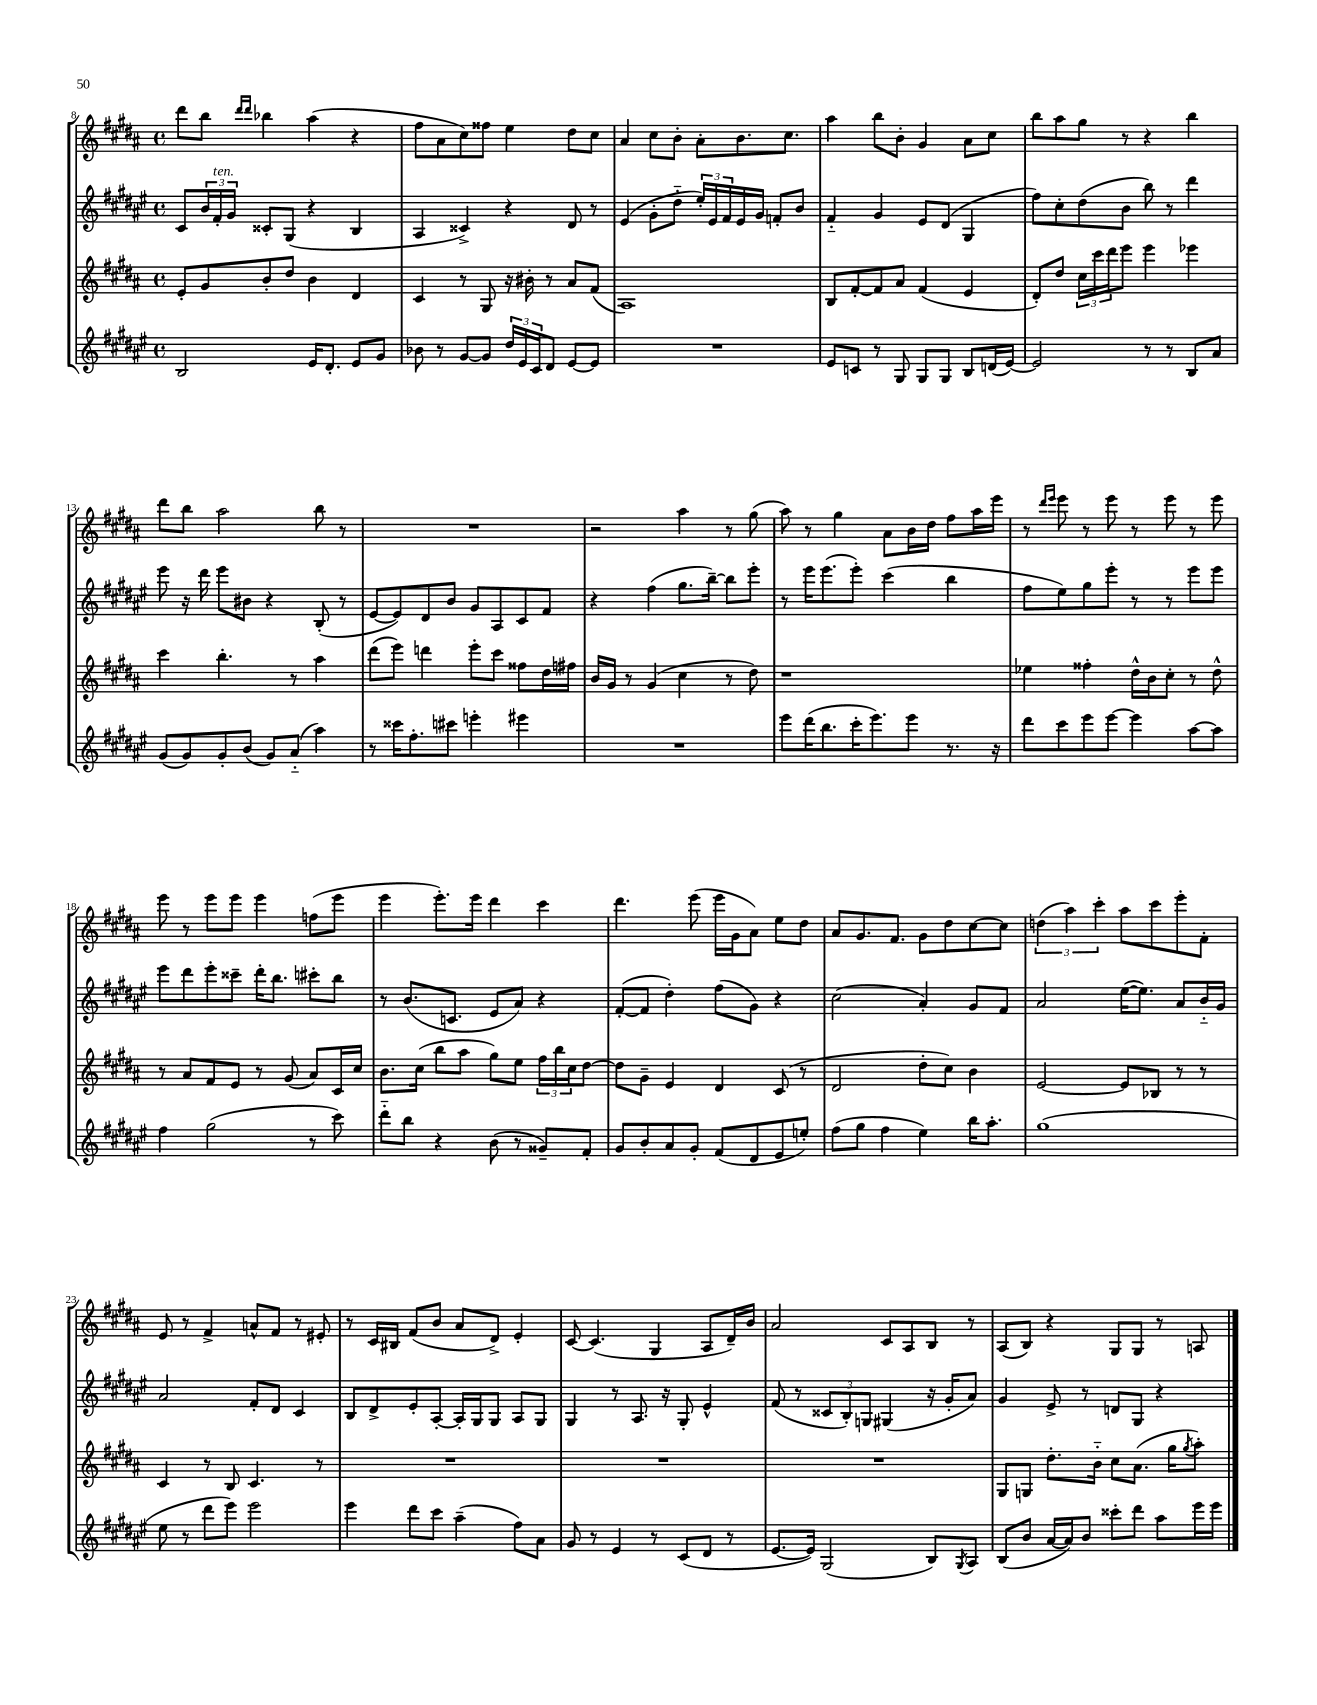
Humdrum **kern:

**kern	**kern	**kern	**kern
*staff4	*staff3	*staff2	*staff1
*clefG2	*clefG2	*clefG2	*clefG2
*k[f#c#g#d#a#e#]	*k[f#c#g#d#a#]	*k[f#c#g#d#a#e#]	*k[f#c#g#d#a#]
*M4/4	*M4/4	*M4/4	*M4/4
*met(c)	*met(c)	*met(c)	*met(c)
2B/	8e'/L	8c#/L	8ddd#\L
.	8g#/	24b/L	8bb\J
.	.	24f#'/	.
.	.	24g#/JJ	.
.	.	.	16qqddd#/LL
.	.	.	16qqddd#/JJ
.	8b'/	8c##'/L	4bb-\
.	8dd#/J	(8G#/J	.
16e#/LK	4b\	4r	(4aa#\
8.d#'/J	.	.	.
8e#/L	4d#/	4B/	4r
8g#/J	.	.	.
=	=	=	=
8b-\	4c#/	4A#/	8ff#\L
8r	.	.	8a#\
[8g#/L	8r	4c##^/)	8cc#\)
8g#/]J	8G#/	.	8ff##\J
24dd#/LL	16r	4r	4ee\
24e#/	.	.	.
.	16b#'\	.	.
24c#/J	.	.	.
8d#/J	8r	.	.
[8e#/L	8a#/L	8d#/	8dd#\L
8e#/]J	(8f#/J	8r	8cc#\J
=	=	=	=
1r	1A#)	(4e#/	4a#/
.	.	8g#'\L	8cc#\L
.	.	8dd#'~\J	8b'\J
.	.	24ee#'/LL)	8a#'\L
.	.	24e#/	.
.	.	24f#/	.
.	.	16e#/	8.b\
.	.	16g#/JJ	.
.	.	8f'/L	.
.	.	.	8.cc#\J
.	.	8b/J	.
=	=	=	=
8e#/L	8B/L	4f#'~/	4aa#\
8c/J	[8f#'/	.	.
8r	8f#/]	4g#/	8bb\L
8G#/	8a#/J	.	8b'\J
8G#/L	(4f#/	8e#/L	4g#/
8G#/J	.	(8d#/J	.
8B/L	4e/	4G#/	8a#\L
(16d/L	.	.	8cc#\J
[16e#/JJ)	.	.	.
=	=	=	=
2e#/]	8d#'/L)	8ff#\L)	8bb\L
.	8dd#/J	8cc#'\	8aa#\
.	24cc#\LL	(8dd#\	8gg#\J
.	24ccc#\	.	.
.	24ddd#\J	.	.
.	8eee\J	8b\J	8r
8r	4eee\	8bb\)	4r
8r	.	8r	.
8B/L	4eee-\	4ddd#\	4bb\
8a#/J	.	.	.
=	=	=	=
(8g#/L	4ccc#\	8eee#\	8ddd#\L
8g#/)	.	16r	8bb\J
.	.	16ddd#\	.
8g#'/	4.bb'\	8eee#\L	2aa#\
(8b/J	.	8b#\J	.
8g#/L)	.	4r	.
(8a#'~/J	8r	.	.
4aa#\)	4aa#\	(8B'/	8bb\
.	.	8r	8r
=	=	=	=
8r	(8ddd#\L	[8e#/L	1r
16ccc##\LK	8eee\J)	8e#/])	.
8.ff#'\	.	.	.
.	4ddd\	8d#/	.
8ccc#\J	.	8b/J	.
4eee'\	8eee'\L	8g#/L	.
.	8ccc#\J	8A#/	.
4eee#\	8ff##\L	8c#/	.
.	16dd#\L	8f#/J	.
.	16ff#\JJ	.	.
=	=	=	=
1r	16b/LL	4r	2r
.	16g#/JJ	.	.
.	8r	.	.
.	(4g#/	(4ff#\	.
.	4cc#\	8.gg#\L	4aa#\
.	.	[16bb~\Jk)	.
.	8r	8bb\]L	8r
.	8dd#\)	8eee#'\J	(8gg#\
=	=	=	=
8eee#\L	1r	8r	8aa#\)
(16ddd#\K	.	16eee#\LK	8r
8.bb\	.	(8.eee#\	.
.	.	.	4gg#\
16ccc#'\K	.	8eee#'\J)	.
8.eee#\)	.	.	.
.	.	(4ccc#\	8a#\L
8eee#\J	.	.	16b\L
.	.	.	16dd#\JJ
8.r	.	4bb\	8ff#\L
.	.	.	16aa#\L
16r	.	.	16eee\JJ
=	=	=	=
8ddd#\L	4ee-\	8ff#\L	8r
.	.	.	16qqddd#/LL
.	.	.	16qqeee/JJ
8ccc#\	.	8ee#\)	8eee\
8eee#\	4ff##'\	8gg#\	8r
[8eee#\J	.	8eee#'\J	8eee\
4eee#\]	16dd#^^\LL	8r	8r
.	16b\J	.	.
.	8cc#'\J	8r	8eee\
[8aa#\L	8r	8eee#\L	8r
8aa#\]J	8dd#^^\	8eee#\J	8eee\
=	=	=	=
4ff#\	8r	8eee#\L	8eee\
.	8a#/L	8ddd#\	8r
(2gg#\	8f#/	8eee#'\	8eee\L
.	8e/J	8ccc##~\J	8eee\J
.	8r	16ddd#'\LK	4eee\
.	.	8.bb\J	.
.	(8g#/	.	.
8r	8a#/L)	8ccc#'\L	(8ff\L
8ccc#\)	16c#/L	8bb\J	8eee\J
.	16cc#/JJ	.	.
=	=	=	=
8ddd#'~\L	8.b\L	8r	4eee\
8bb\J	.	(8.b/L	.
.	(16cc#\Jk	.	.
4r	8bb\L	.	8.eee'\L)
.	.	8.c/J	.
.	8aa#\J	.	.
.	.	.	16eee\Jk
(8b\	8gg#\L)	8e#/L	4ddd#\
8r	8ee\J	8a#/J)	.
8g##~/L)	24ff#\LL	4r	4ccc#\
.	24bb\	.	.
.	24cc#\J	.	.
8f#'/J	[8dd#\J	.	.
=	=	=	=
8g#/L	8dd#\]L	([8f#'/L	4.ddd#\
8b'/	8g#~\J	8f#/]J	.
8a#/	4e/	4dd#'\)	.
8g#'/J	.	.	(8eee\
(8f#/L	4d#/	(8ff#\L	16eee\LL
.	.	.	16g#\J
8d#/	.	8g#\J)	8a#\J)
8e#/	(8c#/	4r	8ee\L
8ee'/J)	8r	.	8dd#\J
=	=	=	=
(8ff#\L	2d#/	(2cc#\	8a#/L
8gg#\J	.	.	8.g#/
4ff#\	.	.	.
.	.	.	8.f#/J
4ee#\)	8dd#'\L	4a#'/)	8g#\L
.	8cc#\J)	.	8dd#\
16bb\LK	4b\	8g#/L	[8cc#\
8.aa#'\J	.	.	.
.	.	8f#/J	8cc#\]J
=	=	=	=
(1gg#	[2e/	2a#/	(6dd\
.	.	.	6aa#\)
.	.	.	6ccc#'\
.	8e/]L	([16ee#\LK	8aa#\L
.	.	8.ee#\]J)	.
.	8B-/J	.	8ccc#\
.	8r	8a#/L	8eee'\
.	8r	16b'~/L	8f#'\J
.	.	16g#/JJ	.
=	=	=	=
8ee#\	4c#/	2a#/	8e/
8r	.	.	8r
8ddd#\L	8r	.	4f#^/
8eee#\J)	8B/	.	.
2eee#\	4.c#/	8f#'/L	8a^^/L
.	.	8d#/J	8f#/J
.	.	4c#/	8r
.	8r	.	8e#'/
=	=	=	=
4eee#\	1r	8B/L	8r
.	.	8d#^/	16c#/LL
.	.	.	16B#/JJ
8ddd#\L	.	8e#'/	(8f#/L
8ccc#\J	.	[8A#'/J	8b/J
(4aa#~\	.	16A#'/]LL	8a#/L
.	.	16G#/J	.
.	.	8G#/J	8d#^/J)
8ff#\L)	.	8A#/L	4e'/
8a#\J	.	8G#/J	.
=	=	=	=
8g#/	1r	4G#/	[8c#/
8r	.	.	(4.c#/]
4e#/	.	8r	.
.	.	8.A#/	.
8r	.	.	4G#/
.	.	16r	.
(8c#/L	.	8G#'/	.
8d#/J	.	4e#^^/	8A#/L
8r	.	.	16d#~/L)
.	.	.	16b/JJ
=	=	=	=
[8.e#/L	1r	(8f#/	2a#/
.	.	8r	.
16e#/]Jk)	.	.	.
(2G#/	.	12c##/L	.
.	.	12B'/)	.
.	.	12G/J	.
.	.	(4G#/	8c#/L
.	.	.	8A#/
8B/L)	.	16r	8B/J
.	.	16g#'/LK	.
8qG#/	.	.	.
8A#/J	.	8a#/J)	8r
=	=	=	=
(8B/L	8G#/L	4g#/	(8A#/L
8b/J	8G/J	.	8B/J)
[16a#/LL	8.dd#'\L	8e#^/	4r
16a#/]J)	.	.	.
8b/J	.	8r	.
.	16b'~\Jk	.	.
8ccc##'\L	8cc#\L	8d/L	8G#/L
8ddd#\J	(8.a#\J	8G#/J	8G#/J
8aa#\L	.	4r	8r
.	16gg#\LK	.	.
.	8qgg#/	.	.
16eee#\L	8aa#'\J)	.	8A/
16eee#\JJ	.	.	.
==	==	==	==
*-	*-	*-	*-
